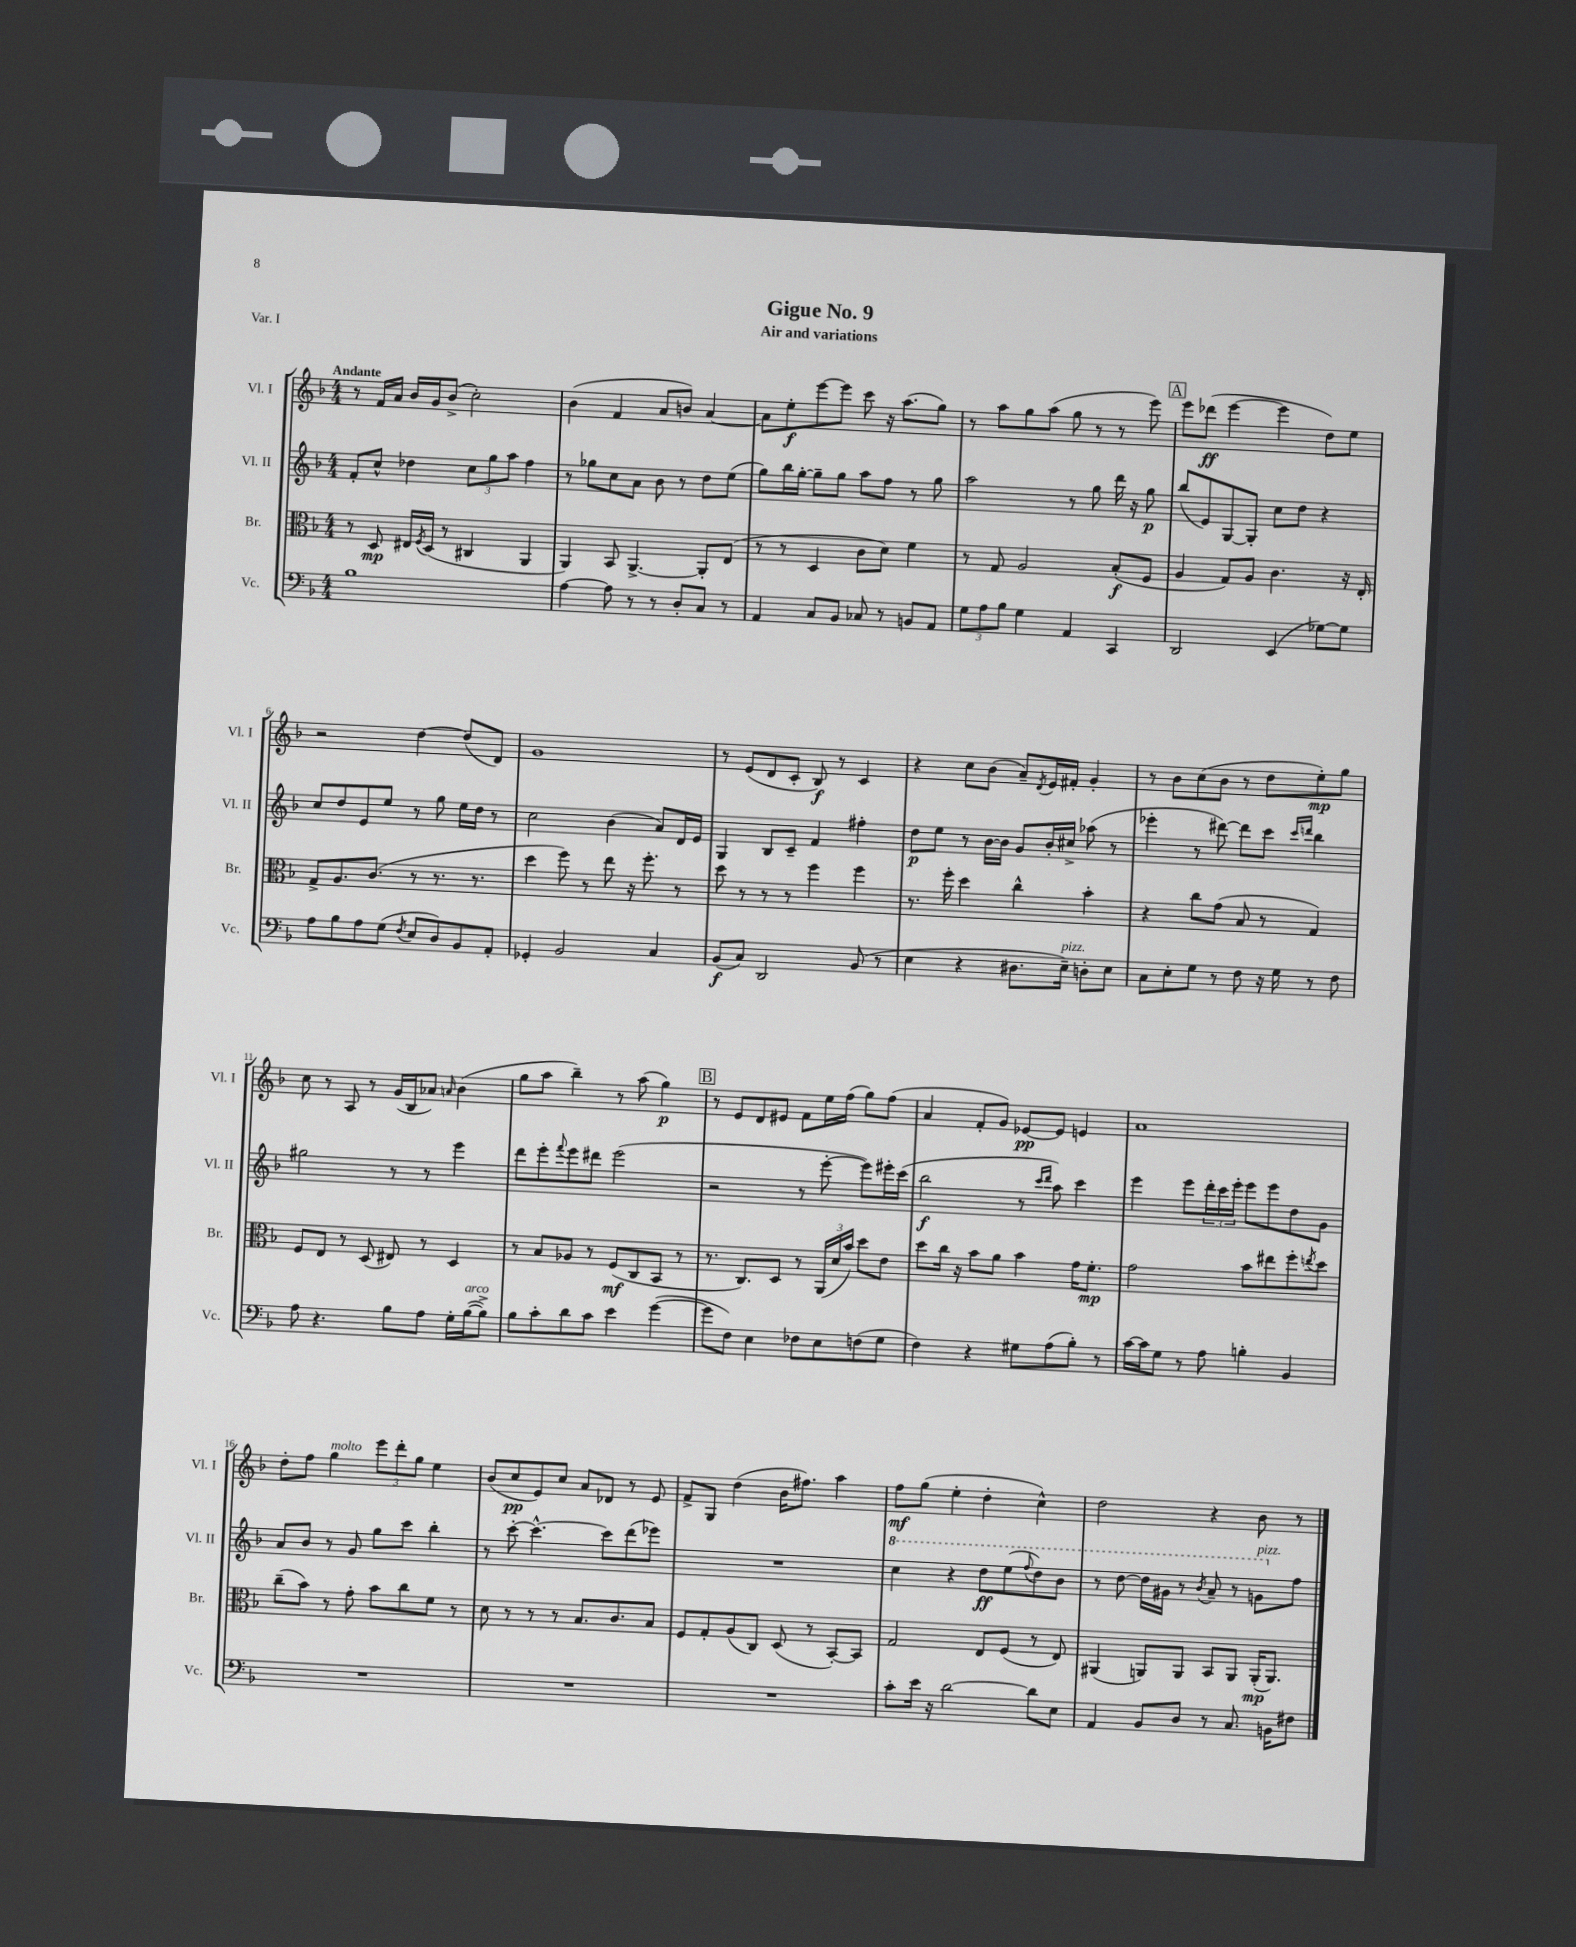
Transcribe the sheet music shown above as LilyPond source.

\header { title = "Gigue No. 9" subtitle = "Air and variations" piece = "Var. I" }
<<
\new StaffGroup <<
\new Staff = "s0" \with { instrumentName = "Vl. I" shortInstrumentName = "Vl. I" } {
    \clef treble \key f \major \numericTimeSignature \time 4/4 \tempo "Andante"
    r8 f'16 a'16 bes'16 g'16 bes'8->( c''2-.) |
    bes'4( f'4 a'8 b'8) a'4~ |
    a'8 e''8-.\f e'''8~ e'''8 c'''8 r16 a''8.( g''8) |
    r8 a''8 g''8 a''8( g''8 r8 r8 e'''8) |
    \mark \markup { \box "A" } e'''8 des'''8\ff( e'''4~ e'''4 d''8) e''8 |
    r2 d''4~ d''8( d'8) |
    g'1 |
    r8 e'8( d'8 c'8-. bes8\f) r8 c'4 |
    r4 c''8 bes'8( a'8--) \acciaccatura { d'8 } e'16 fis'16-. g'4-. |
    r8 bes'8 c''8( bes'8 r8 d''8 e''8-.\mp) g''8 |
    c''8 r8 a8 r8 g'16( bes16 aes'8) \grace { a'16 } bes'4( |
    g''8 a''8 bes''4--) r8 a''8( g''4\p) |
    \mark \markup { \box "B" } r8 e'8 d'8 eis'8 f'8 e''16 f''16( g''8) f''8( |
    a'4 f'8-. g'8) ees'8~\pp ees'8 e'4 |
    a'1 |
    d''8-. f''8 g''4^\markup { \italic "molto" } \tuplet 3/2 { e'''8 d'''8-. g''8 } e''4 |
    bes'8( c''8\pp e'8) c''8 a'8 des'8 r8 e'8 |
    f'8-> g8 d''4( bes'16 fis''8.) a''4 |
    f''8\mf g''8( e''4-. d''4-. c''4-^) |
    d''2 r4 bes'8 r8 \bar "|." |
}
\new Staff = "s1" \with { instrumentName = "Vl. II" shortInstrumentName = "Vl. II" } {
    \clef treble \key f \major \numericTimeSignature \time 4/4
    f'8-. c''8-^ des''4 \tuplet 3/2 { c''8 g''8 a''8 } f''4 |
    r8 ges''8 c''8 a'8 bes'8 r8 d''8 e''8( |
    g''8) bes''16 g''16~-. g''8-- g''8 a''8 f''8 r8 g''8 |
    a''2 r8 g''8 d'''16 r16 g''8\p |
    \mark \markup { \box "A" } bes''8( e'8) g8~ g8-. c''8 d''8 r4 |
    c''8 d''8 e'8 e''8 r8 g''8 e''16 d''16 r8 |
    c''2 bes'4( a'8) d'16 e'16 |
    g4 bes8 c'8-- f'4 fis''4-. |
    d''8\p e''8 r8 bes'16~ bes'16 g'8 bes'16-. cis''16-> aes''8( r8 |
    ees'''4-. r8 dis'''8~) dis'''8 c'''8 \grace { c'''16 d'''16 } bes''4 |
    gis''2 r8 r8 e'''4 |
    d'''8 e'''8-. \appoggiatura { f'''8 } e'''8 dis'''8 e'''2( |
    \mark \markup { \box "B" } r2 r8 e'''8~-. e'''8) eis'''16-. c'''16( |
    bes''2\f r8 \grace { c'''16 d'''16 } a''8) c'''4 |
    e'''4 e'''8 \tuplet 3/2 { d'''16-. c'''16 e'''16-. } e'''8 e'''8 d''8 g'8 |
    a'8 bes'8 r8 g'8 g''8 c'''8 bes''4-. |
    r8 c'''8~-. c'''4.~-^ c'''8 d'''8( ees'''8) |
    R1 |
    \ottava #1 c'''4 r4 d'''8\ff e'''8( \appoggiatura { f'''8 } d'''8) bes''8 |
    r8 d'''8~ d'''16 gis''16 r8 \acciaccatura { bes''8 } a''8-- r8 g''8^\markup { \italic "pizz." } \ottava #0 f''8 \bar "|." |
}
\new Staff = "s2" \with { instrumentName = "Br." shortInstrumentName = "Br." } {
    \clef alto \key f \major \numericTimeSignature \time 4/4
    r8 d8\mp eis16 \acciaccatura { f8 } d16( r8 cis4 a,4 |
    a,4) bes,8 a,4.~-> a,8-. e8( |
    r8 r8 d4 c'8 d'8) f'4 |
    r8 g8 a2 bes8-.\f( f8 |
    \mark \markup { \box "A" } a4 g8) a8 c'4. r16 e16-. |
    g8-> a8. c'8.( r8 r8. r8. |
    d''4 f''8) r8 e''8 r16 f''8.-. r8 |
    d''8 r8 r8 r8 f''4 f''4 |
    r8. f''16-. d''4 c''4-^ bes'4-. |
    r4 c''8 g'8( bes8 r8 g4) |
    f8 e8 r8 d8( eis8) r8 d4 |
    r8 bes8 aes8 r8 f8\mf( c8 bes,8 r8 |
    \mark \markup { \box "B" } r8. c8.) d8 r8 \tuplet 3/2 { a,16( d'16 bes'16) } d''8 e'8 |
    d''8 c''16 r16 bes'8 a'8 bes'4 g'16 f'8.-.\mp |
    g'2 bes'8 eis''8 f''8-. \acciaccatura { e''8 } d''8 |
    c''8--( bes'8) r8 g'8-. bes'8 c''8 f'8 r8 |
    d'8 r8 r8 r8 bes8. c'8. bes8 |
    f8 g8-. a8( c8) d8( r8 bes,8~-.) bes,8 |
    g2 e8 f8( r8 e8) |
    ais,4( a,8) a,8 bes,8 a,8 a,16-.\mp( a,8.) \bar "|." |
}
\new Staff = "s3" \with { instrumentName = "Vc." shortInstrumentName = "Vc." } {
    \clef bass \key f \major \numericTimeSignature \time 4/4
    bes1 |
    a4~ a8 r8 r8 d8-. c8 r8 |
    a,4 c8 bes,8 ces8 r8 b,8 a,8 |
    \tuplet 3/2 { g8 a8 bes8 } g4 a,4 c,4 |
    \mark \markup { \box "A" } d,2 e,4( ges8~) ges8 |
    a8 bes8 a8 g8( \acciaccatura { f8 } e8 d8) bes,8 a,8-. |
    ges,4-. bes,2 c4 |
    bes,8\f( c8) d,2 bes,8( r8 |
    e4 r4 dis8. e16--^\markup { \italic "pizz." }) d8-. e8 |
    c8 e8-. g8 r8 f8 r16 g16 r8 f8 |
    a8 r4. bes8 a8 g16-. bes16~^\markup { \italic "arco" }( bes8->) |
    bes8 c'8-. d'8 c'8 e'4 g'4~( |
    \mark \markup { \box "B" } g'8 f8) e4 fes8 e8 f8( g8 |
    f4) r4 gis8 a8( bes8-.) r8 |
    c'16~ c'16 g8 r8 a8 b4-. bes,4 |
    R1 |
    R1 |
    R1 |
    c'8-. e'16 r16 d'2~ d'8 e8 |
    a,4 bes,8 d8 r8 c8. b,16 fis8 \bar "|." |
}
>>
>>
